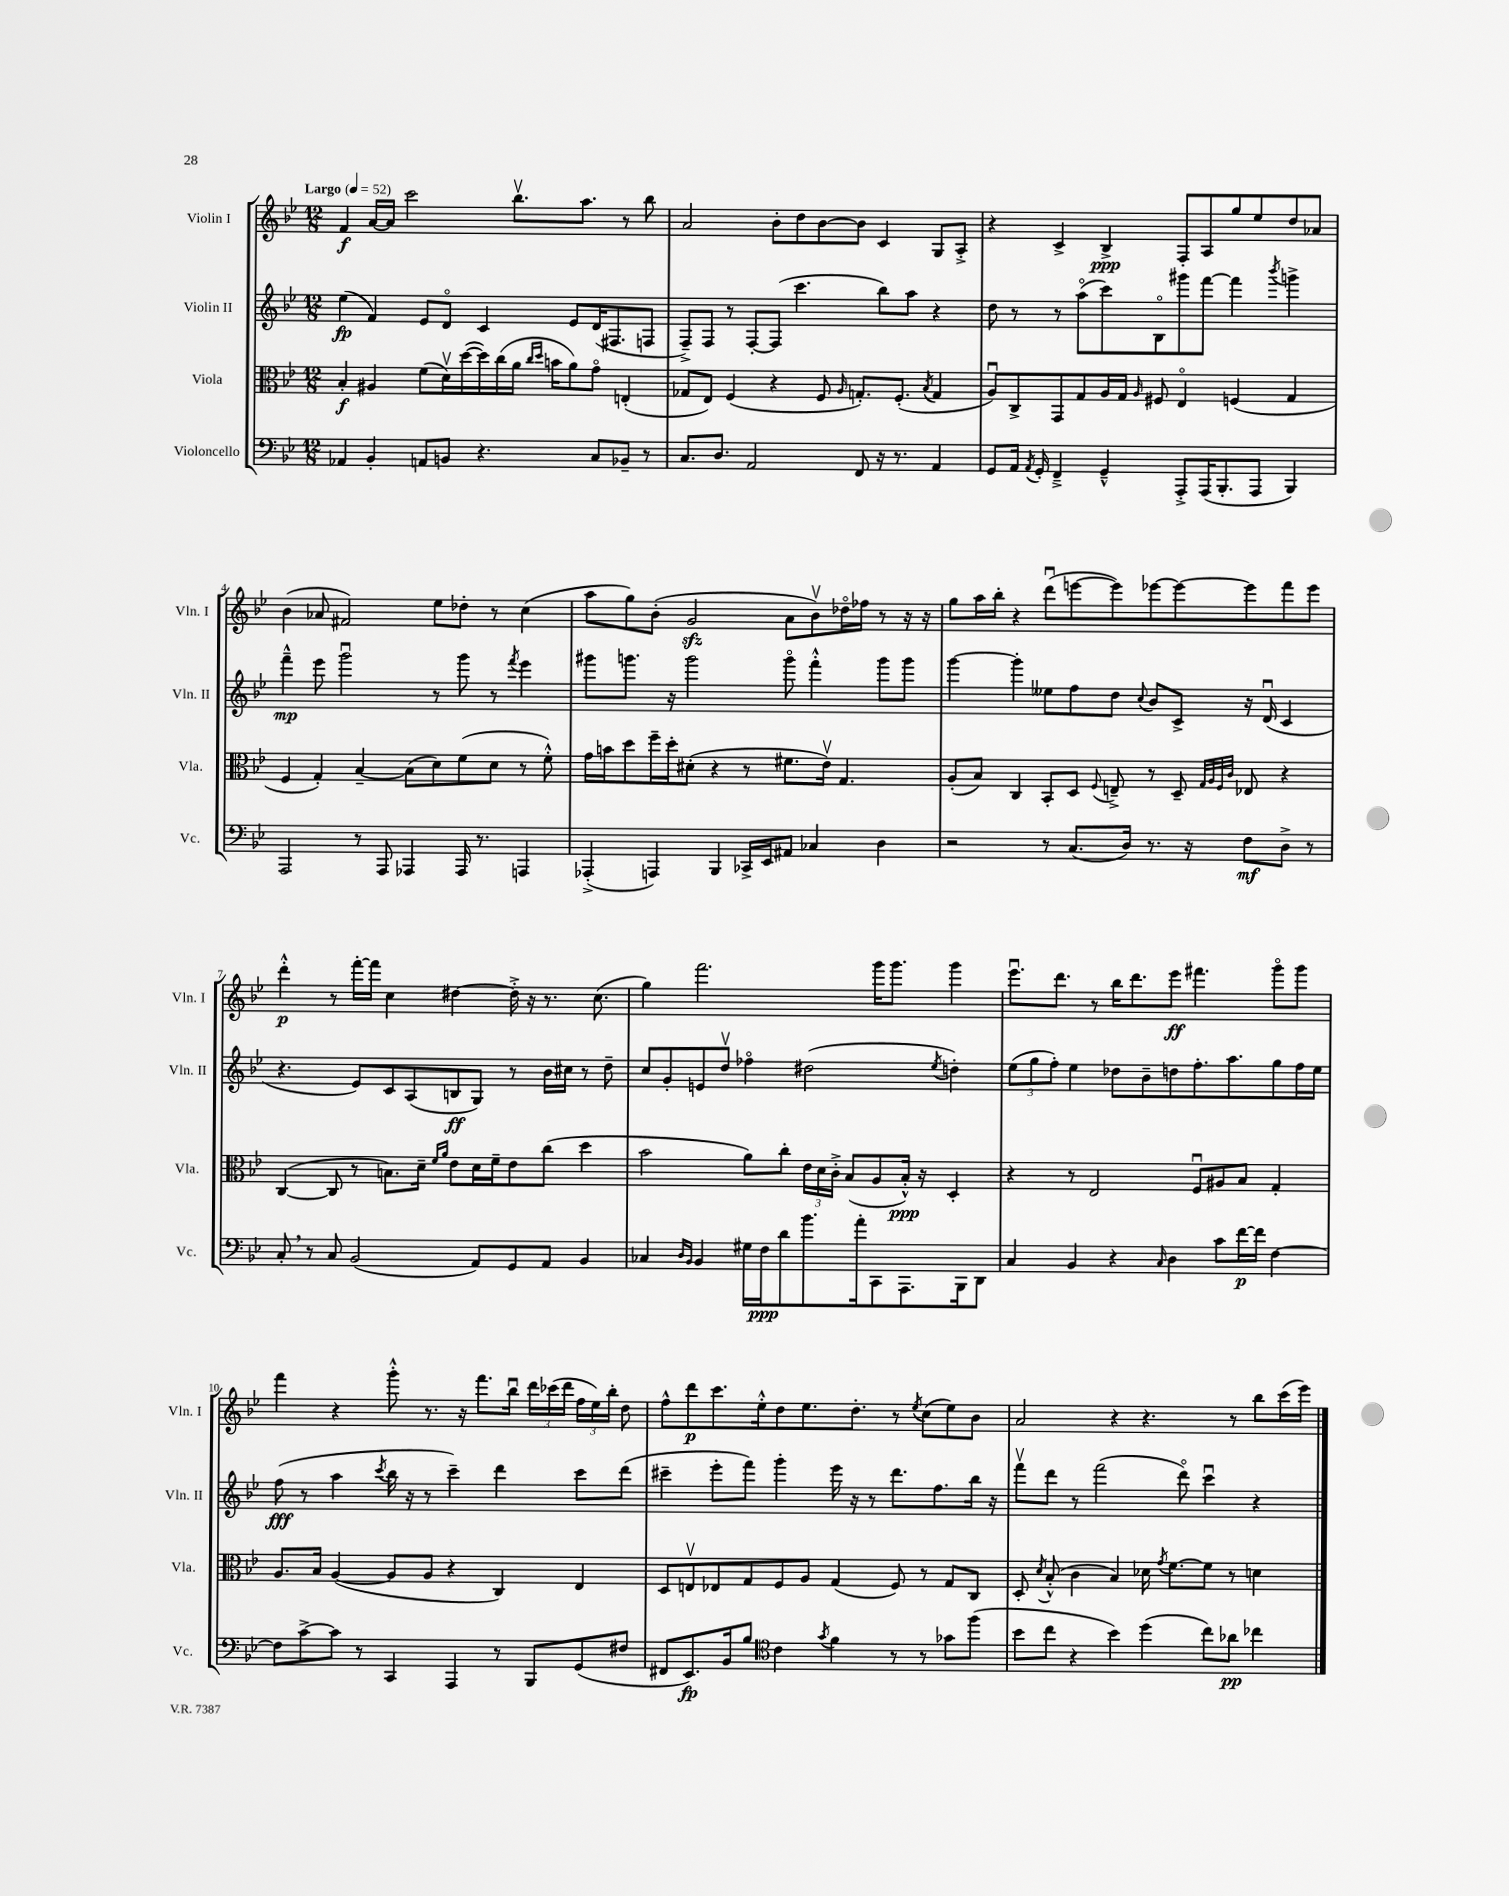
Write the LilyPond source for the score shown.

<<
\new StaffGroup <<
\new Staff = "s0" \with { instrumentName = "Violin I" shortInstrumentName = "Vln. I" } {
    \clef treble \key bes \major \numericTimeSignature \time 12/8 \tempo "Largo" 4 = 52
    \autoBeamOff f'4\f a'16[~ a'16] c'''2 bes''8.[\upbow a''8.] r8 bes''8 |
    a'2 bes'8[-. d''8 bes'8~ bes'8] c'4 g8[ a8]-.-> |
    r4 c'4-> bes4->\ppp f8[-. a8 g''8 ees''8 d''8 aes'8] |
    bes'4( aes'8 fis'2) ees''8[ des''8]-. r8 c''4( |
    a''8[ g''8) bes'8]-.( g'2\sfz a'8[ bes'8\upbow) des''16\flageolet fes''16] r8 r16 r16 |
    g''8[ a''16 bes''16]-. r4 d'''8[\downbow( e'''8~ e'''8) ees'''8~ ees'''8~ ees'''8 f'''8 ees'''8] |
    d'''4-.-^\p r8 f'''16[~-. f'''16] c''4 dis''4~ dis''16-.-> r16 r8. c''8.( |
    g''4) f'''2. g'''16[ g'''8.] g'''4 |
    ees'''8.[\downbow d'''8.] r8 bes''16[ d'''8. ees'''8]\ff fis'''4. g'''8[\flageolet g'''8] |
    f'''4 r4 g'''8-.-^ r8. r16 f'''8.[ bes''16]\downbow \tuplet 3/2 { d'''16[ ces'''16( d'''16] } \tuplet 3/2 { f''16[ ees''16) bes''16]-. } d''8 |
    f''8[-^ d'''8\p c'''8. ees''16-.-^ d''8 ees''8. d''8.]-. r8 \acciaccatura { ees''8 } c''8[( ees''8) bes'8] |
    a'2 r4 r4. r8 bes''8[ c'''16( ees'''16]) \bar "|." |
}
\new Staff = "s1" \with { instrumentName = "Violin II" shortInstrumentName = "Vln. II" } {
    \clef treble \key bes \major \numericTimeSignature \time 12/8
    \autoBeamOff ees''4\fp( f'4) ees'8[ d'8]\flageolet c'4 ees'8[ d'16( fis8. f8] |
    f8[--->) f8] r8 f8[~-. f8]( c'''4. bes''8[) a''8] r4 |
    d''8 r8 r8 a''8[\flageolet( c'''8) bes8\flageolet gis'''8 f'''8]~ f'''4 \acciaccatura { bes'''8 } g'''4-> |
    f'''4---^\mp ees'''8 g'''2\downbow r8 g'''8 r8 \acciaccatura { f'''8 } ees'''4 |
    gis'''8[ g'''8.] r16 g'''2 g'''8\flageolet f'''4-.-^ g'''8[ g'''8] |
    g'''4~ g'''4-. eeses''8[ f''8 d''8] \appoggiatura { c''8 } bes'8[ c'8]-> r16 d'16\downbow( c'4 |
    r4. ees'8[) c'8 a8( b8\ff g8]) r8 bes'16[ cis''16] r8 d''8-- |
    c''8[ g'8-. e'8 d''8]\upbow fes''4\flageolet dis''2( \acciaccatura { ees''8 } d''4-.) |
    \tuplet 3/2 { ees''8[( g''8 f''8]-.) } ees''4 des''8[ bes'8-- d''8 f''8.-. a''8. g''8 f''16 ees''16] |
    f''8\fff( r8 a''4 \acciaccatura { c'''8 } bes''16 r16 r8 c'''4--) d'''4 c'''8[ d'''8]( |
    cis'''4-- ees'''8[-. f'''8]) g'''4-. ees'''16 r16 r8 d'''8.[ f''8. bes''16] r16 |
    f'''8[\upbow d'''8] r8 f'''2( d'''8\flageolet) c'''4\downbow r4 \bar "|." |
}
\new Staff = "s2" \with { instrumentName = "Viola" shortInstrumentName = "Vla." } {
    \clef alto \key bes \major \numericTimeSignature \time 12/8
    \autoBeamOff bes4-.\f ais4 f'8[( d'16\upbow) d''16~( d''16) c''16( a'16] \grace { c''16[ d''16] } b'16[ a'8) g'8]\flageolet e4-.( |
    ges8[ ees8]) f4( r4 f8 \grace { a16 } g8.[-.) f8.]-.( \acciaccatura { bes8 } g4 |
    a8[\downbow) c8-> g,8 g8 a16 g16] \grace { a16 } fis8 ees4\flageolet f4( g4 |
    f4 g4-.) bes4~-- bes8[( d'8) f'8( d'8] r8 f'8-.-^) |
    g'16[ b'16 d''8 f''16-- d''16-. dis'8]-.( r4 r8 fis'8.[ ees'16]\upbow) g4. |
    a8[-.( bes8]) c4 bes,8[-. d8] \appoggiatura { f8 } e8---> r8 d8-- \grace { g32[ a32 f32 c'32] } ees8 r4 |
    c4~( c8 r8 b8.[) d'16]-- \grace { f'16[ a'16] } ees'8[ d'16 f'16-- ees'8 c''8]( d''4 |
    bes'2 a'8[) c''8]-. \tuplet 3/2 { ees'16[ d'16 c'16]-.-> } bes8[( a8 bes16]-.-^\ppp) r16 d4-. |
    r4 r8 ees2 f8[\downbow ais8 bes8] g4-. |
    a8.[ bes16] a4~( a8[ a8] r4 c4) ees4 |
    d8[ e8\upbow ees8 g8 f8 a8] g4( f8) r8 g8[ c8] |
    d8-. \acciaccatura { d'8 } bes8-.-^( c'4 bes4) des'16 \acciaccatura { g'8 } f'8.[~ f'8] r8 d'4 \bar "|." |
}
\new Staff = "s3" \with { instrumentName = "Violoncello" shortInstrumentName = "Vc." } {
    \clef bass \key bes \major \numericTimeSignature \time 12/8
    \autoBeamOff aes,4 bes,4-. a,8[ b,8] r4. c8[ bes,8]-- r8 |
    c8.[ d8.] a,2 f,8 r16 r8. a,4 |
    g,8[ a,16] \acciaccatura { a,8 } g,16-. f,4---> g,4---^ a,,8[-.-> a,,16( bes,,8.-. a,,8] bes,,4) |
    a,,2 r8 a,,8 aes,,4 aes,,16 r8. a,,4 |
    aes,,4-.->( a,,4) bes,,4 ces,16[-> ees,16 ais,8] ces4 d4 |
    r2 r8 c8.[( d16]) r8. r16 f8[\mf d8]-> r8 |
    c8-. \breathe r8 c8 bes,2( a,8[) g,8 a,8] bes,4 |
    ces4 \grace { d16[ bes,16] } bes,4 gis16[ f16\ppp d'8 bes'8. a'16-. c,8 a,,8. bes,,16 d,8] |
    c4 bes,4 r4 \grace { c16 } d4 c'8[ f'16~\p f'16] f4~ |
    f8[ c'8~-> c'8] r8 c,4 a,,4 r8 bes,,8[ g,8( fis8] |
    fis,8[ ees,8.\fp) bes,16 bes8] \clef tenor c'4 \acciaccatura { g'8 } f'4 r8 r8 ges'8[ f''8]( |
    bes'8[ c''8] r4 bes'4) d''4( c''8[) aes'8]\pp ces''4 \bar "|." |
}
>>
>>
